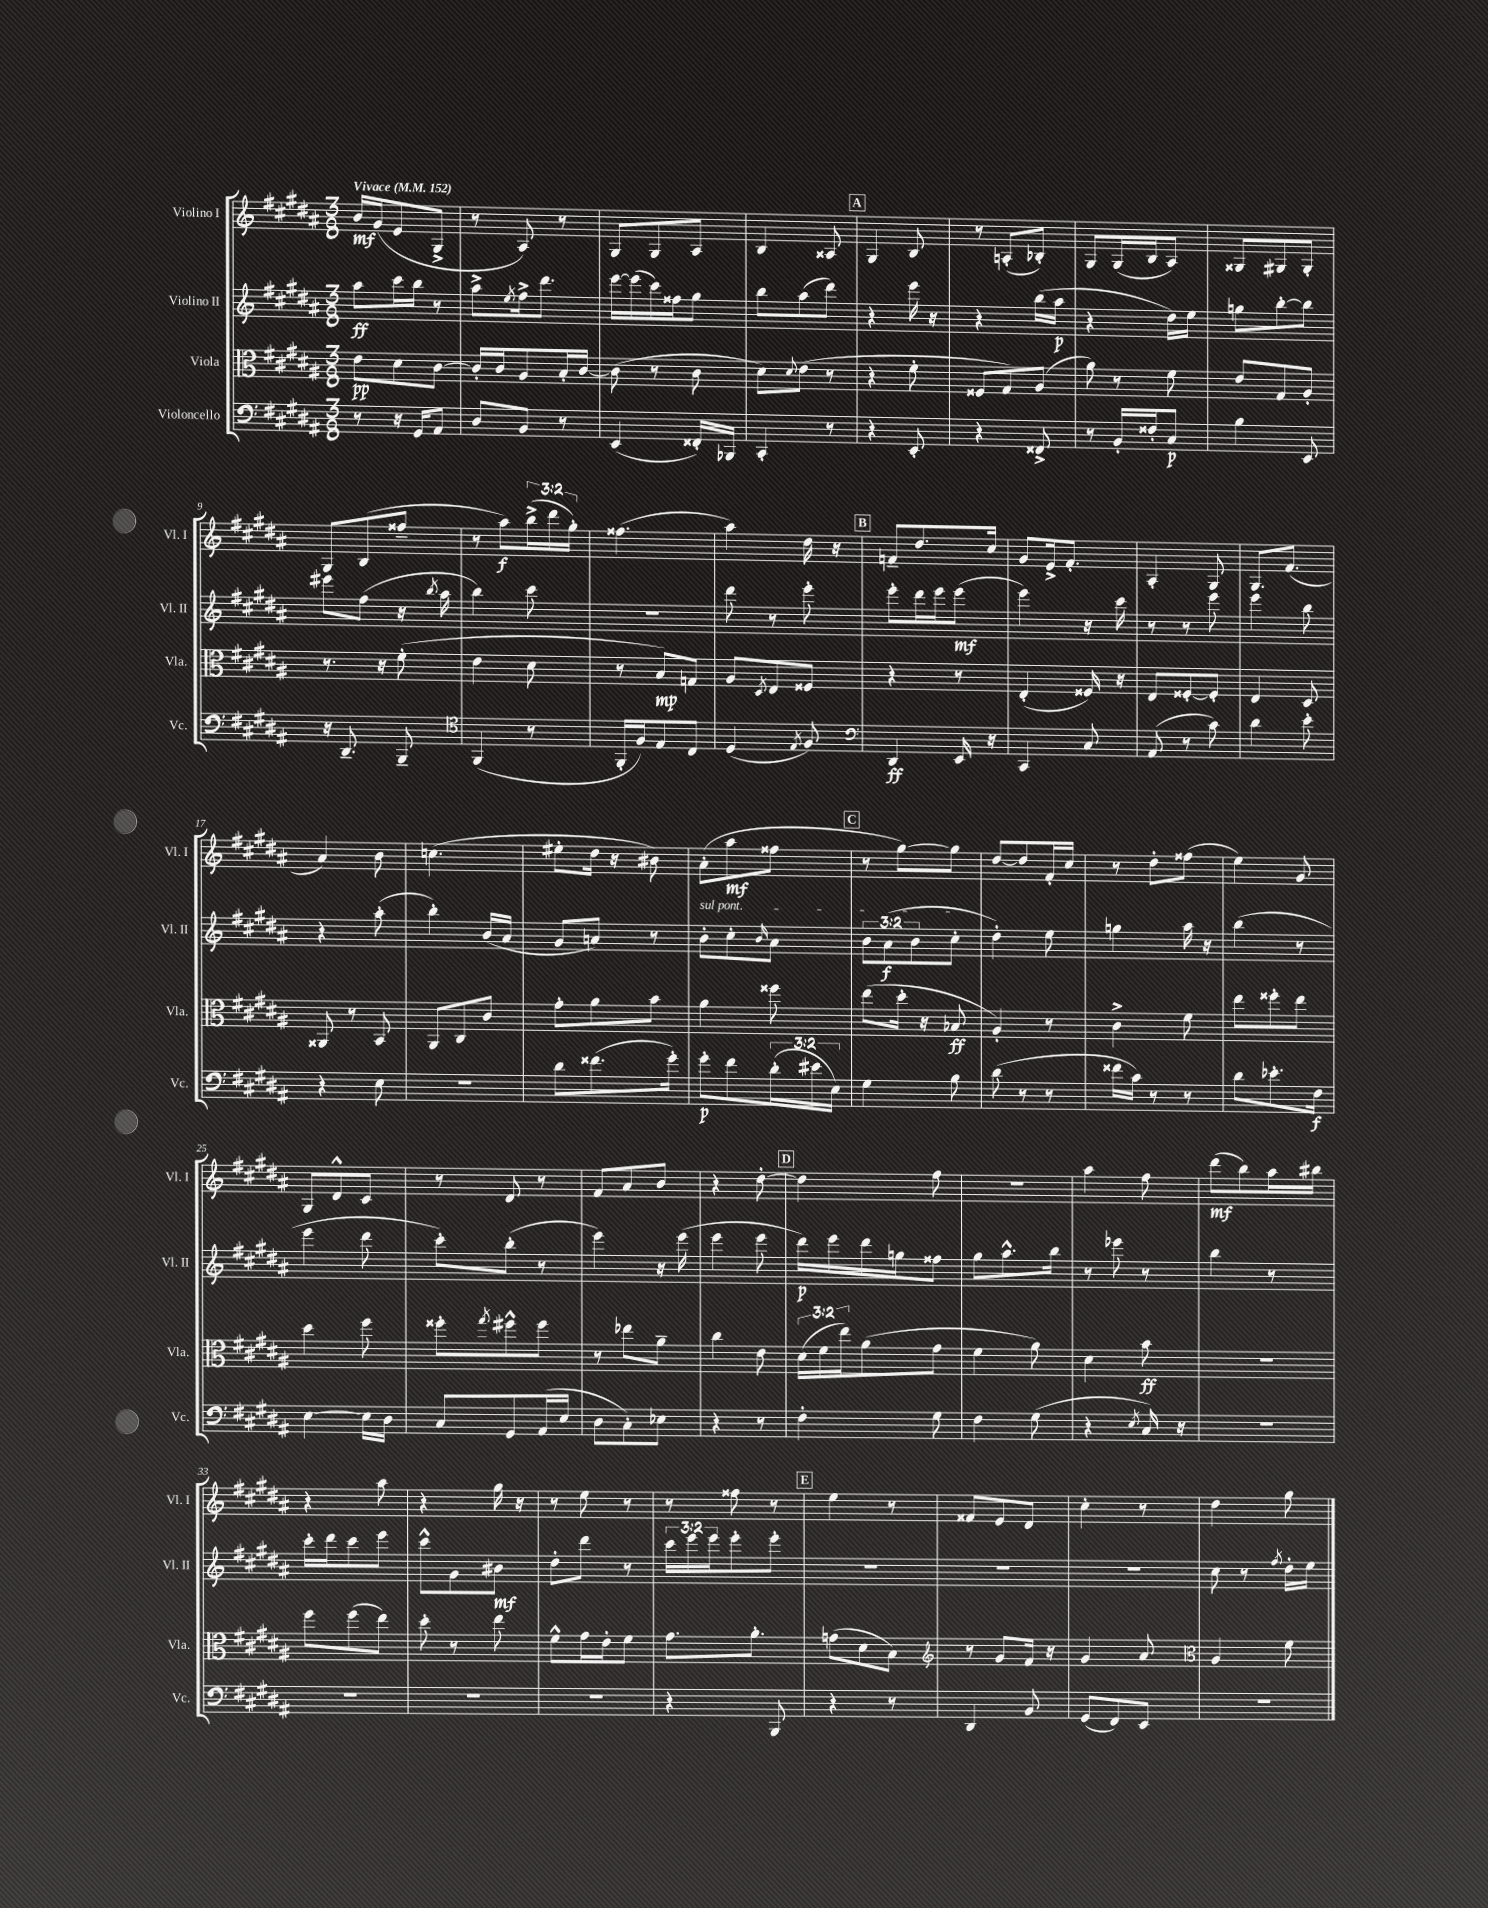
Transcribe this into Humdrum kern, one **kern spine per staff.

**kern	**kern	**kern	**kern
*staff4	*staff3	*staff2	*staff1
*clefF4	*clefC3	*clefG2	*clefG2
*k[f#c#g#d#a#]	*k[f#c#g#d#a#]	*k[f#c#g#d#a#]	*k[f#c#g#d#a#]
*M3/8	*M3/8	*M3/8	*M3/8
*MM152	*MM152	*MM152	*MM152
8r	8e\L	8aa#\L	16b/LL
.	.	.	(16g#/J
16r	8d#\	16ccc#\L	8e/
16GG#/LK	.	16bb\JJ	.
8AA#/J	[8c#\J	8r	8G#^/J
=	=	=	=
8D#/L	16c#'/]LL	8aa#^\L	8r
.	16c#/J	.	.
.	.	8qee/	.
8BB/J	8A#/	16ff#^\k	8A#/)
.	.	8.ddd#\J	.
8r	16B'/L	.	8r
.	[16c#/JJ	.	.
=	=	=	=
(4EE/	(8c#\]	[16eee\LL	8G#/L
.	.	(16eee\]	.
.	8r	16ccc#\)	8G#/
.	.	16ff##\J	.
16FF##'/LL)	8c#\	8gg#\J	8A#/J
16BBB-/JJ	.	.	.
=	=	=	=
4CC#'/	8d#\L)	8bb\L	4B/
.	8qqd#/	.	.
.	(8e\J	(8aa#\	.
8r	8r	8ddd#\J)	8A##/
=	=	=	=
4r	4r	4r	4G#/
8EE'/	8f#'\	16eee\	8B/
.	.	16r	.
=	=	=	=
4r	8F##/L	4r	8r
.	8G#/)	.	(8A'/L
8FF##^/	(8A#/J	(16bb\LL	8B-'/J)
.	.	16aa#\JJ	.
=	=	=	=
8r	8a#\)	4r	8G#/L
16BB'/LL	8r	.	(16G#/L
16F##'/J	.	.	16B/J
8C#/J	8f#\	16dd#\LL)	8A#/J)
.	.	16ee\JJ	.
=	=	=	=
4B\	8e/L	8gg\L	8G##/L
.	8G#/	[8bb'\	8G#/
8EE/	8A#'/J	8bb\]J	8G#'/J
=	=	=	=
16r	8.r	8eee#\L	8G#/L
8.DD#~/	.	.	.
.	.	(8ff#\J	(8B/
.	16r	.	.
8BBB~/	(8f#'\	16r	8ff##~/J
.	.	8qbb/	.
.	.	16aa#\	.
=	=	=	=
*clefC4	*	*	*
(4FF#/	4e\	4bb\)	8r
.	.	.	8aa#\L)
8r	8d#\	8ccc#\	(24bb^\L
.	.	.	24ddd#\
.	.	.	24gg#'\JJ)
=	=	=	=
16FF#'/LL	8r	4.r	(4.ff##\
16F#/J)	.	.	.
8E/	8B/L)	.	.
8C#/J	8G/J	.	.
=	=	=	=
(4D#/	8A#/L	8ddd#\	4aa#\)
.	8qD#/	.	.
.	8E/	8r	.
8qE/	.	.	.
8F#/)	8F##/J	8eee'\	16dd#\
.	.	.	16r
=	=	=	=
*clefF4	*	*	*
4DD#/	4r	8eee'\L	8f~/L
.	.	16ddd#\L	8.dd#/
.	.	16eee\J	.
16EE/	8r	(8eee\J	.
16r	.	.	16cc#/Jk
=	=	=	=
4CC#/	(4E'/	4eee\)	8g#/L
.	.	.	16e^/k
.	.	.	8.f#'/J
8C#/	16F##/)	16r	.
.	16r	16ccc#\	.
=	=	=	=
(8AA#/	8E/L	8r	4A#'/
8r	[8F##'/	8r	.
8c#\)	8F##'/]J	8eee\	8G#/
=	=	=	=
4d#\	4E/	4eee\	8.G#/L
.	.	.	(8.f#/J
8e'\	8D#/	8bb\	.
=	=	=	=
4r	8AA##/	4r	4a#/)
.	8r	.	.
8E\	8BB/	(8aa#'\	8b\
=	=	=	=
4.r	8AA#/L	4bb'\)	(4.cc\
.	8C#/	.	.
.	8c#/J	(16b/LL	.
.	.	16a#/JJ	.
=	=	=	=
8d#\L	8g#'\L	8g#/L	8ee#'\L
(8.f##\	8a#\	8a/J)	16dd#\Jk
.	.	.	16r
.	8b\J	8r	8b#\)
16g#'\Jk)	.	.	.
=	=	=	=
8g#'\L	4a#\	8b'\L	(8a#'\L
8f#\	.	8cc#'\	8aa#\
.	.	16qqb/	.
(24d#'\L	8ff##\	8a#\J	8ff##\J
24e#\	.	.	.
24E\JJ)	.	.	.
=	=	=	=
4G#\	(8ee\L	12b\L	8r
.	.	(12a#\	.
.	16dd#'\Jk	.	[8gg#\L)
.	.	12b\	.
.	16r	.	.
8B\	8B-/	8cc#'\J	8gg#\]J
=	=	=	=
(8d#\	4A#'/)	4dd#'\)	[8dd#/L
8r	.	.	8dd#/]
8r	8r	8ee\	16f#'/L
.	.	.	16cc#/JJ
=	=	=	=
16f##\LL	4c#^\	4gg\	8r
16c#\JJ)	.	.	.
8r	.	.	8dd#'\L
8r	8f#\	16aa#\	(8ff##\J
.	.	16r	.
=	=	=	=
8d#\L	8ee\L	(4bb\	4ee\)
8.e-'\	8ff##'\	.	.
.	8ee\J	8r	8g#/
16F#\Jk	.	.	.
=	=	=	=
[4E\	4dd#\	4eee\	8G#/L
.	.	.	8d#^^/
16E\]LL	8ff#\	8ddd#\	8c#/J
16D#\JJ	.	.	.
=	=	=	=
8C#/L	8ff##'\L	8ccc#'\L)	8r
.	8qgg#/	.	.
8GG#/	8ff#^^\	(8bb'\J	8d#/
(16AA#/L	8ff#\J	8r	8r
16E/JJ	.	.	.
=	=	=	=
8D#\L	8r	4eee\)	8f#/L
8C#'\)	8ee-\L	.	8a#/
8E-\J	8a#~\J	16r	8b/J
.	.	(16eee\	.
=	=	=	=
4r	4cc#\	4eee\	4r
8r	8e\	8eee\	[8dd#'\
=	=	=	=
4F#'\	(24d#\LL	16ddd#\LL)	4dd#\]
.	24f#\	.	.
.	.	16eee\	.
.	24ee\J)	.	.
.	(8a#\	16ddd#\	.
.	.	16gg\J	.
8G#\	8g#\J	8ff##\J	8ff#\
=	=	=	=
4F#\	4f#\	8gg#\L	4.r
.	.	8.aa#^^\	.
(8G#\	8a#\)	.	.
.	.	16bb\Jk	.
=	=	=	=
4r	4d#\	8r	4aa#\
.	.	8eee-\	.
8qE/	.	.	.
16C#/)	8b\	8r	8ff#\
16r	.	.	.
=	=	=	=
4.r	4.r	4bb\	(8ddd#\L
.	.	.	8bb\)
.	.	8r	16aa#\L
.	.	.	16bb#\JJ
=	=	=	=
4.r	8ff#\L	16ccc#'\LL	4r
.	.	16ddd#\J	.
.	(8ff#\	8ccc#\	.
.	8ee\J)	8eee\J	8aa#\
=	=	=	=
4.r	8dd#'\	8ccc#^^\L	4r
.	8r	8g#\	.
.	8ee\	8b#\J	16gg#\
.	.	.	16r
=	=	=	=
4.r	8f#^^\L	8dd#'\L	8r
.	16g#\L	8ddd#\J	8ee\
.	16e'\J	.	.
.	8f#\J	8r	8r
=	=	=	=
4r	8.g#\L	24ccc#\LL	8r
.	.	24eee\	.
.	.	24eee\J	.
.	.	8eee'\	8ff##\
.	8.a#'\J	.	.
8BBB/	.	8eee'\J	8r
=	=	=	=
4r	(8g\L	4.r	4ee\
.	8d#\	.	.
8r	8B\J)	.	8r
=	=	=	=
*	*clefG2	*	*
4DD#/	8r	4.r	8f##/L
.	8g#/L	.	8e/
8BB/	16f#/Jk	.	8d#/J
.	16r	.	.
=	=	=	=
(8GG#/L	4g#/	4.r	4cc#'\
8FF#/)	.	.	.
8EE/J	8a#/	.	8r
=	=	=	=
*	*clefC3	*	*
4.r	4A#/	8cc#\	4dd#\
.	.	8r	.
.	.	8qff#/	.
.	8f#\	16dd#'\LL	8gg#\
.	.	16ee\JJ	.
==	==	==	==
*-	*-	*-	*-
